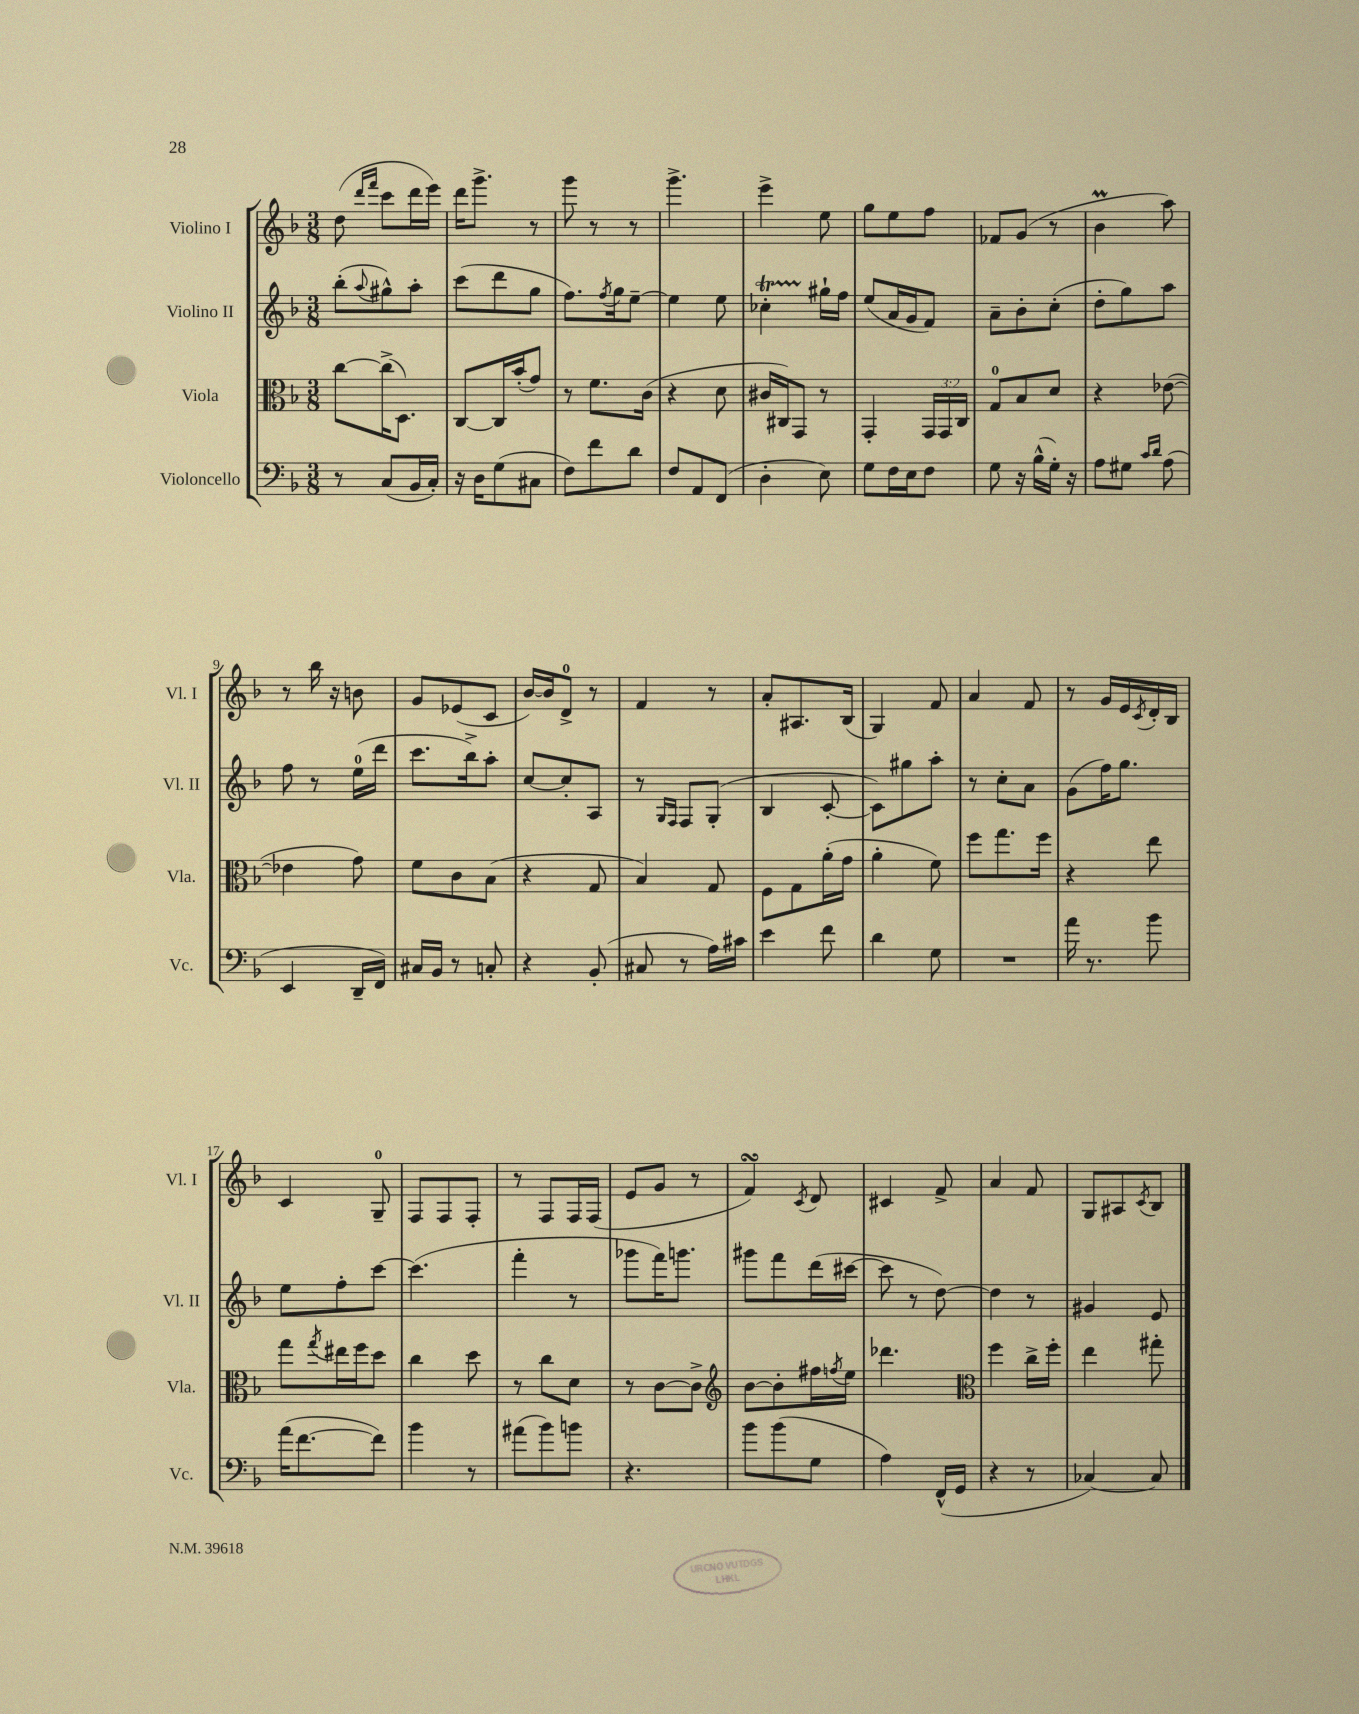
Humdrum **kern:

**kern	**kern	**kern	**kern
*staff4	*staff3	*staff2	*staff1
*clefF4	*clefC3	*clefG2	*clefG2
*k[b-]	*k[b-]	*k[b-]	*k[b-]
*M3/8	*M3/8	*M3/8	*M3/8
8r	[8cc	(8bb-'	(8dd
.	.	.	16qqddd
.	.	8qqaa	16qqfff
(8C	(16cc^]	8gg#^^)	8ccc
.	8.D)	.	.
16BB-	.	8aa'	16ddd
16C')	.	.	16eee)
=	=	=	=
16r	[8C	(8ccc	16ddd
16D	.	.	8.ggg^
(8G	16C]	8ddd	.
.	(16b-'	.	.
8C#	8g)	8gg	8r
=	=	=	=
8F)	8r	8.ff)	8ggg
8f	8.f	.	8r
.	.	8qff	.
.	.	16gg	.
8d	.	[8ee~	8r
.	(16c	.	.
=	=	=	=
8F	4r	4ee]	4.ggg^
8AA	.	.	.
(8FF	8d	8ee	.
=	=	=	=
4D'	16c#	4cc-'	4eee^
.	16C#)	.	.
.	8GG	.	.
8E)	8r	16gg#`	8ee
.	.	16ff	.
=	=	=	=
8G	4GG'	(8ee	8gg
16F	.	16a	8ee
16E	.	16g	.
8F	24GG	8f)	8ff
.	24GG	.	.
.	24C	.	.
=	=	=	=
8G	8G	8a~	8f-
16r	8B-	8b-'	(8g
(16B-^^	.	.	.
16G')	8d	(8cc'	8r
16r	.	.	.
=	=	=	=
8A	4r	8dd'	4b-
8G#	.	8gg)	.
16qqc	.	.	.
16qqd	.	.	.
(8A	([8e-	8aa	8aa)
=	=	=	=
4EE	4e-]	8ff	8r
.	.	8r	16bb-
.	.	.	16r
16DD~	8g)	(16ee	8b
16FF)	.	16ddd	.
=	=	=	=
16C#	8f	8.ccc	8g
16BB-	.	.	.
8r	8c	.	(8e-
.	.	16bb-^)	.
8C'	(8B-	8aa'	8c
=	=	=	=
4r	4r	[8cc	[16b-)
.	.	.	16b-]
.	.	8cc']	8d^
(8BB-'	8G	8A	8r
=	=	=	=
8C#	4B-)	8r	4f
.	.	16qqG	.
.	.	16qqF	.
8r	.	8F	.
16A)	8G	(8G'	8r
16c#	.	.	.
=	=	=	=
4e	8F	4B-	8a'
.	8G	.	8.A#
8f	(16a'	[8c'	.
.	16g	.	(16B-
=	=	=	=
4d	4a'	8c])	4G)
.	.	8gg#	.
8G	8f)	8aa'	8f
=	=	=	=
4.r	8ff	8r	4a
.	8.gg	8cc'	.
.	.	8a	8f
.	16ff	.	.
=	=	=	=
16a	4r	(8g	8r
8.r	.	.	.
.	.	16ff)	16g
.	.	8.gg	16e
.	.	.	8qc
8b-	8ee	.	16d'
.	.	.	16B-
=	=	=	=
(16a	8gg	8ee	4c
[8.f	.	.	.
.	8qgg	.	.
.	16ee#	8ff'	.
.	16ff	.	.
8f])	8dd	[8ccc	8G~
=	=	=	=
4b-	4cc	(4.ccc]	8F
.	.	.	8F
8r	8dd	.	8F'
=	=	=	=
(8a#	8r	4fff'	8r
8b-)	8cc	.	8F
8b	8d	8r	16F
.	.	.	(16F
=	=	=	=
4.r	8r	8ggg-	8e
.	[8c	16fff)	8g
.	.	8.ggg	.
.	8c^]	.	8r
=	=	=	=
*	*clefG2	*	*
8b-	[8b-	8ggg#	4f)
(8b-	8b-']	8fff	.
.	.	.	8qc
8G	16ff#	(16ddd	8d
.	8qff	.	.
.	16ee	[16ccc#	.
=	=	=	=
4A)	4.ddd-	8ccc#]	4c#
.	.	8r	.
(16FF^^	.	[8dd)	8f^
16GG	.	.	.
=	=	=	=
*	*clefC3	*	*
4r	4ff	4dd]	4a
8r	16cc^	8r	8f
.	16ff'	.	.
=	=	=	=
[4C-)	4ee	4g#	8G
.	.	.	8A#
.	.	.	8qc
8C-]	8gg#'	8e	8B-
==	==	==	==
*-	*-	*-	*-
